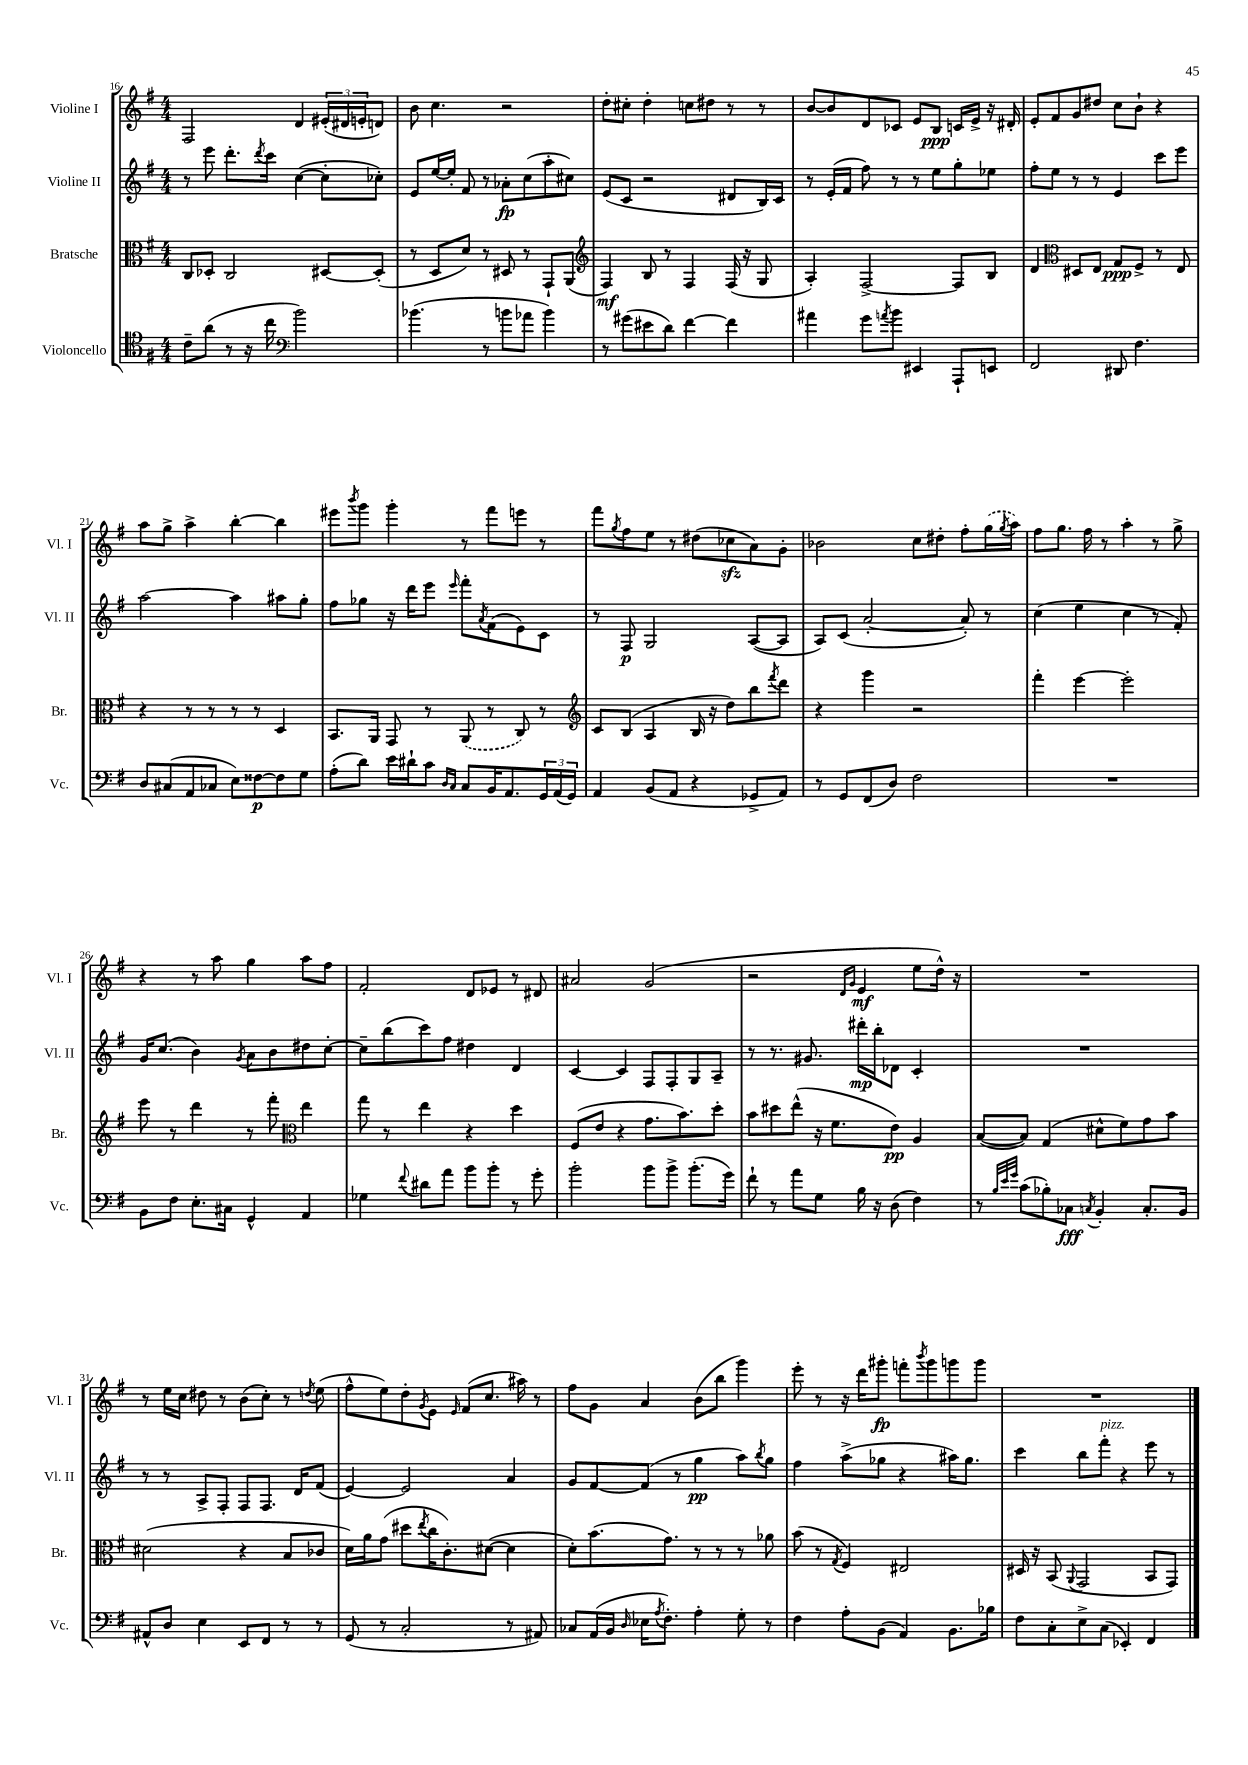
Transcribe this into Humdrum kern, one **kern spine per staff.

**kern	**dynam	**kern	**dynam	**kern	**dynam	**kern	**dynam
*part4	*part4	*part3	*part3	*part2	*part2	*part1	*part1
*staff4	*staff4	*staff3	*staff3	*staff2	*staff2	*staff1	*staff1
*I"Violoncello	*	*I"Bratsche	*	*I"Violine II	*	*I"Violine I	*
*I'Vc.	*	*I'Br.	*	*I'Vl. II	*	*I'Vl. I	*
*clefC4	*	*clefC3	*	*clefG2	*	*clefG2	*
*k[f#]	*	*k[f#]	*	*k[f#]	*	*k[f#]	*
*M4/4	*	*M4/4	*	*M4/4	*	*M4/4	*
=16	=16	=16	=16	=16	=16	=16	=16
8c~\L	.	8C/L	.	8r	.	2F#/	.
(8a\J	.	8D-X'/J	.	8eee\	.	.	.
8r	.	2C/	.	8.ddd'\L	.	.	.
16r	.	.	.	.	.	.	.
.	.	.	.	8qddd/	.	.	.
16cc\	.	.	.	16ccc\Jk	.	.	.
*clefF4	*	*	*	*	*	*	*
2b\)	.	.	.	([4cc\	.	4d/	.
.	.	[8D#X/L	.	8cc'\L]	.	(24e#X'/LL	.
.	.	.	.	.	.	24d#X/	.
.	.	.	.	.	.	24en'/J	.
.	.	(8D#'/J]	.	8cc-X'\J)	.	8dn/J)	.
=17	=17	=17	=17	=17	=17	=17	=17
(4.b-X\	.	8r	.	8e/L	.	8b\	.
.	.	8D/L	.	[16ee/L	.	4.cc\	.
.	.	.	.	16ee'/JJ]	.	.	.
.	.	8d/J)	.	8f#/	.	.	.
8r	.	8r	.	8r	.	.	.
8bn\L	.	8D#X/	.	8a-X'\L	fp	2r	.
8a-X\J	.	8r	.	(8cc\	.	.	.
4b\)	.	8GG`/L	.	8aa'\	.	.	.
.	.	(8AA/J	.	8cc#X\J)	.	.	.
=18	=18	=18	=18	=18	=18	=18	=18
*	*	*clefG2	*	*	*	*	*
8r	.	4F#/)	mf	(8e/L	.	8dd'\L	.
(8g#X\L	.	.	.	8c/J	.	8cc#X'\J	.
8e#X\	.	8B/	.	2r	.	4dd'\	.
8d\J)	.	8r	.	.	.	.	.
[4f#\	.	4F#/	.	.	.	8ccn\L	.
.	.	.	.	.	.	8dd#X\J	.
4f#\]	.	(16F#/	.	8d#X/L	.	8r	.
.	.	16r	.	.	.	.	.
.	.	8G/	.	16B/L)	.	8r	.
.	.	.	.	16c/JJ	.	.	.
=19	=19	=19	=19	=19	=19	=19	=19
4a#X\	.	4A'/)	.	8r	.	[8b/L	.
.	.	.	.	(16e'/LL	.	8b/]	.
.	.	.	.	16f#/JJ	.	.	.
8g\L	.	[2F#^/	.	8ff#\)	.	8d/	.
8qan/	.	.	.	.	.	.	.
8b\J	.	.	.	8r	.	8c-X/J	.
4EE#X/	.	.	.	8r	.	8e/L	.
.	.	.	.	8ee\L	.	8B/J	ppp
8AAA`/L	.	8F#/L]	.	8gg'\	.	16cn/LL	.
.	.	.	.	.	.	16e^/JJ	.
8EEn/J	.	8B/J	.	8ee-X\J	.	16r	.
.	.	.	.	.	.	16d#X'/	.
=20	=20	=20	=20	=20	=20	=20	=20
2FF#/	.	4d/	.	8ff#'\L	.	8e'/L	.
.	.	.	.	8ee\J	.	8f#/	.
*	*	*clefC3	*	*	*	*	*
.	.	8D#X/L	.	8r	.	8g/	.
.	.	8E/J	.	8r	.	8dd#X/J	.
8DD#X/	.	8G/L	ppp	4e/	.	8cc\L	.
4.F#\	.	8F#^/J	.	.	.	8b`\J	.
.	.	8r	.	8ccc\L	.	4r	.
.	.	8E/	.	8eee\J	.	.	.
!!LO:LB:g=z
=21	=21	=21	=21	=21	=21	=21	=21
8D/L	.	4r	.	[2aa\	.	8aa\L	.
(8C#X/	.	.	.	.	.	8gg^\J	.
8AA/	.	8r	.	.	.	4aa^\	.
8C-X/J	.	8r	.	.	.	.	.
8E\L)	.	8r	.	4aa\]	.	[4bb'\	.
[8F##X\	p	8r	.	.	.	.	.
8F##\]	.	4D/	.	8aa#X\L	.	4bb\]	.
8G\J	.	.	.	8gg'\J	.	.	.
=22	=22	=22	=22	=22	=22	=22	=22
(8A'\L	.	8.BB/L	.	8ff#\L	.	8eee#X\L	.
.	.	.	.	.	.	8qbbb/	.
8d\J)	.	.	.	8gg-X\J	.	8ggg\J	.
.	.	16AA/Jk	.	.	.	.	.
16e\LL	.	8GG/	.	16r	.	4ggg'\	.
16d#X`\J	.	.	.	16ddd\KL	.	.	.
8c\J	.	8r	.	8eee\J	.	.	.
16qqD/LL	.	.	.	.	.	.	.
16qqC/JJ	.	.	.	16qqeee/	.	.	.
8C/L	.	(8AA/	.	8fff#'\L	.	8r	.
.	.	.	.	8qa/	.	.	.
16BB/K	.	8r	.	(8f#\	.	8fff#\L	.
8.AA/	.	.	.	.	.	.	.
.	.	8C/)	.	8e\)	.	8eeen\J	.
24GG/L	.	8r	.	8c\J	.	8r	.
(24AA/	.	.	.	.	.	.	.
24GG/JJ)	.	.	.	.	.	.	.
=23	=23	=23	=23	=23	=23	=23	=23
*	*	*clefG2	*	*	*	*	*
4AA/	.	8c/L	.	8r	.	8fff#\L	.
.	.	.	.	.	.	8qgg/	.
.	.	(8B/J	.	8F#/	p	8ff#\	.
(8BB/L	.	4A/	.	2G/	.	8ee\J	.
8AA/J	.	.	.	.	.	8r	.
4r	.	16B/	.	.	.	(8dd#X\L	.
.	.	16r	.	.	.	.	.
.	.	8dd\L)	.	.	.	8cc-Xzz\	.
8GG-X^/L	.	8bb\	.	([8A/L	.	8a\)	.
.	.	8qfff#/	.	.	.	.	.
8AA/J)	.	8ddd\J	.	8A/J]	.	8g'\J	.
=24	=24	=24	=24	=24	=24	=24	=24
8r	.	4r	.	8A/L)	.	2b-X\	.
8GG/L	.	.	.	(8c/J	.	.	.
(8FF#/	.	4ggg\	.	[2a'/	.	.	.
8D/J)	.	.	.	.	.	.	.
2F#\	.	2r	.	.	.	8cc\L	.
.	.	.	.	.	.	8dd#X'\J	.
.	.	.	.	8a'/])	.	8ff#'\L	.
.	.	.	.	8r	.	(16gg\L	.
.	.	.	.	.	.	8qgg/	.
.	.	.	.	.	.	16aa\JJ)	.
=25	=25	=25	=25	=25	=25	=25	=25
1r	.	4fff#'\	.	(4cc\	.	8ff#\L	.
.	.	.	.	.	.	8.gg\J	.
.	.	[4eee\	.	4ee\	.	.	.
.	.	.	.	.	.	16ff#\	.
.	.	.	.	.	.	8r	.
.	.	2eee'\]	.	4cc\	.	4aa'\	.
.	.	.	.	8r	.	8r	.
.	.	.	.	8f#'/)	.	8gg^\	.
!!LO:LB:g=z
=26	=26	=26	=26	=26	=26	=26	=26
8BB\L	.	8eee\	.	16g/KL	.	4r	.
.	.	.	.	(8.cc/J	.	.	.
8F#\J	.	8r	.	.	.	.	.
8.E'\L	.	4ddd\	.	4b\)	.	8r	.
.	.	.	.	.	.	8aa\	.
16C#X\Jk	.	.	.	.	.	.	.
.	.	.	.	8qg/	.	.	.
4GG^^/	.	8r	.	8a\L	.	4gg\	.
.	.	8fff#'\	.	8b\	.	.	.
*	*	*clefC3	*	*	*	*	*
4AA/	.	4ee\	.	8dd#X\	.	8aa\L	.
.	.	.	.	[8cc'\J	.	8ff#\J	.
=27	=27	=27	=27	=27	=27	=27	=27
4G-X\	.	8gg\	.	8cc~\L]	.	2f#'/	.
.	.	8r	.	(8bb\	.	.	.
8qqf#/	.	.	.	.	.	.	.
8d#X\L	.	4ee\	.	8ccc\)	.	.	.
8a\J	.	.	.	8ff#\J	.	.	.
8b\L	.	4r	.	4dd#X\	.	8d/L	.
8b'\J	.	.	.	.	.	8e-X/J	.
8r	.	4dd\	.	4d/	.	8r	.
8g'\	.	.	.	.	.	8d#X/	.
=28	=28	=28	=28	=28	=28	=28	=28
2b'\	.	(8F#/L	.	[4c/	.	2a#X/	.
.	.	8e/J	.	.	.	.	.
.	.	4r	.	4c/]	.	.	.
8b\L	.	8.g\L	.	8F#/L	.	(2g/	.
8b^\J	.	.	.	8F#'/	.	.	.
.	.	8.b\)	.	.	.	.	.
(8.b'\L	.	.	.	8G/	.	.	.
.	.	8dd'\J	.	8A~/J	.	.	.
16g\Jk)	.	.	.	.	.	.	.
=29	=29	=29	=29	=29	=29	=29	=29
8f#`\	.	8b\L	.	8r	.	2r	.
8r	.	8dd#X\	.	8.r	.	.	.
8a\L	.	(8ee^^\J	.	.	.	.	.
.	.	.	.	8.g#X/	.	.	.
8G\J	.	16r	.	.	.	.	.
.	.	8.f#\L	.	.	.	.	.
.	.	.	.	.	.	16qqd/LL	.
.	.	.	.	.	.	16qqg/JJ	.
16B\	.	.	.	16ddd#X'\LL	mp	4e/	mf
16r	.	.	.	16bb'\J	.	.	.
(8D\	.	8e\J)	pp	8d-X\J	.	.	.
4F#\)	.	4A/	.	4c'/	.	8ee\L	.
.	.	.	.	.	.	16dd^^\Jk)	.
.	.	.	.	.	.	16r	.
=30	=30	=30	=30	=30	=30	=30	=30
8r	.	([8B/L	.	1r	.	1r	.
32qqB/LLL	.	.	.	.	.	.	.
32qqe/	.	.	.	.	.	.	.
32qqg/JJJ	.	.	.	.	.	.	.
(8c\L	.	8B/J])	.	.	.	.	.
8B-X'\)	.	(4G/	.	.	.	.	.
8C-X\J	fff	.	.	.	.	.	.
8qCn/	.	.	.	.	.	.	.
4BB'/	.	8d#X^^\L	.	.	.	.	.
.	.	8f#\)	.	.	.	.	.
8.C'/L	.	8g\	.	.	.	.	.
.	.	8b\J	.	.	.	.	.
16BB/Jk	.	.	.	.	.	.	.
!!LO:LB:g=z
=31	=31	=31	=31	=31	=31	=31	=31
8AA#X^^/L	.	(2d#X\	.	8r	.	8r	.
8D/J	.	.	.	8r	.	16ee\LL	.
.	.	.	.	.	.	16cc\JJ	.
4E\	.	.	.	8A^/L	.	8dd#X\	.
.	.	.	.	8F#'/J	.	8r	.
8EE/L	.	4r	.	8F#/L	.	(8b\L	.
8FF#/J	.	.	.	8.F#/J	.	8cc'\J)	.
8r	.	8B/L	.	.	.	8r	.
.	.	.	.	16d/KL	.	.	.
.	.	.	.	.	.	8qddn/	.
8r	.	8c-X/J	.	(8f#/J	.	(8ee\	.
=32	=32	=32	=32	=32	=32	=32	=32
(8GG/	.	16d\LL)	.	[4e/)	.	8ff#^^\L	.
.	.	16a\J	.	.	.	.	.
8r	.	(8g\J	.	.	.	8ee\)	.
2C'/	.	8dd#X\L	.	2e/]	.	8dd'\	.
.	.	8qee/	.	.	.	8qg/	.
.	.	16cc\K	.	.	.	8e\J	.
.	.	8.c'\)	.	.	.	.	.
.	.	.	.	.	.	16qqe/	.
.	.	.	.	.	.	(8f#/L	.
.	.	([8d#X\J	.	.	.	8.cc/J	.
8r	.	4d#\]	.	4a/	.	.	.
.	.	.	.	.	.	16aa#X\)	.
8AA#X/)	.	.	.	.	.	8r	.
=33	=33	=33	=33	=33	=33	=33	=33
8C-X/L	.	8d'\L)	.	8g/L	.	8ff#\L	.
(16AA/L	.	(8.b\	.	[8f#/	.	8g\J	.
16BB/JJ	.	.	.	.	.	.	.
16qqD/	.	.	.	.	.	.	.
16E-X\KL	.	.	.	(8f#/J]	.	4a/	.
8qA/	.	.	.	.	.	.	.
8.F#'\J)	.	8.g\J)	.	.	.	.	.
.	.	.	.	8r	.	.	.
4A'\	.	8r	.	4gg\	pp	(8b\L	.
.	.	8r	.	.	.	8bb\J	.
8G'\	.	8r	.	8aa\L)	.	4ggg\)	.
.	.	.	.	8qbb/	.	.	.
8r	.	8a-X\	.	8gg\J	.	.	.
=34	=34	=34	=34	=34	=34	=34	=34
4F#\	.	(8b\	.	4ff#\	.	8eee'\	.
.	.	8r	.	.	.	8r	.
.	.	8qG/	.	.	.	.	.
8A'\L	.	4F#/)	.	(8aa^\L	.	16r	.
.	.	.	.	.	.	16ddd\KL	.
(8BB\J	.	.	.	8gg-X\J	.	8ggg#X'\J	fp
4AA/)	.	2E#X/	.	4r	.	8fffn'\L	.
.	.	.	.	.	.	8qbbb/	.
.	.	.	.	.	.	8ggg#\	.
8.BB\L	.	.	.	16aa#X\KL)	.	8gggn\	.
.	.	.	.	8.gg-\J	.	.	.
.	.	.	.	.	.	8ggg\J	.
16B-X\Jk	.	.	.	.	.	.	.
=35	=35	=35	=35	=35	=35	=35	=35
8F#\L	.	16D#X/	.	4ccc\	.	1r	.
.	.	16r	.	.	.	.	.
8C'\	.	(8BB/	.	.	.	.	.
.	.	8qqAA/	.	.	.	.	.
8E^\	.	2GG/	.	8bb\L	.	.	.
!	!	!	!	!LO:TX:a:i:t=pizz.	!	!	!
(8C\J	.	.	.	8fff#'\J	.	.	.
4EE-X'/)	.	.	.	4r	.	.	.
4FF#/	.	8BB/L	.	8eee\	.	.	.
.	.	8GG/J)	.	8r	.	.	.
==	==	==	==	==	==	==	==
*-	*-	*-	*-	*-	*-	*-	*-
